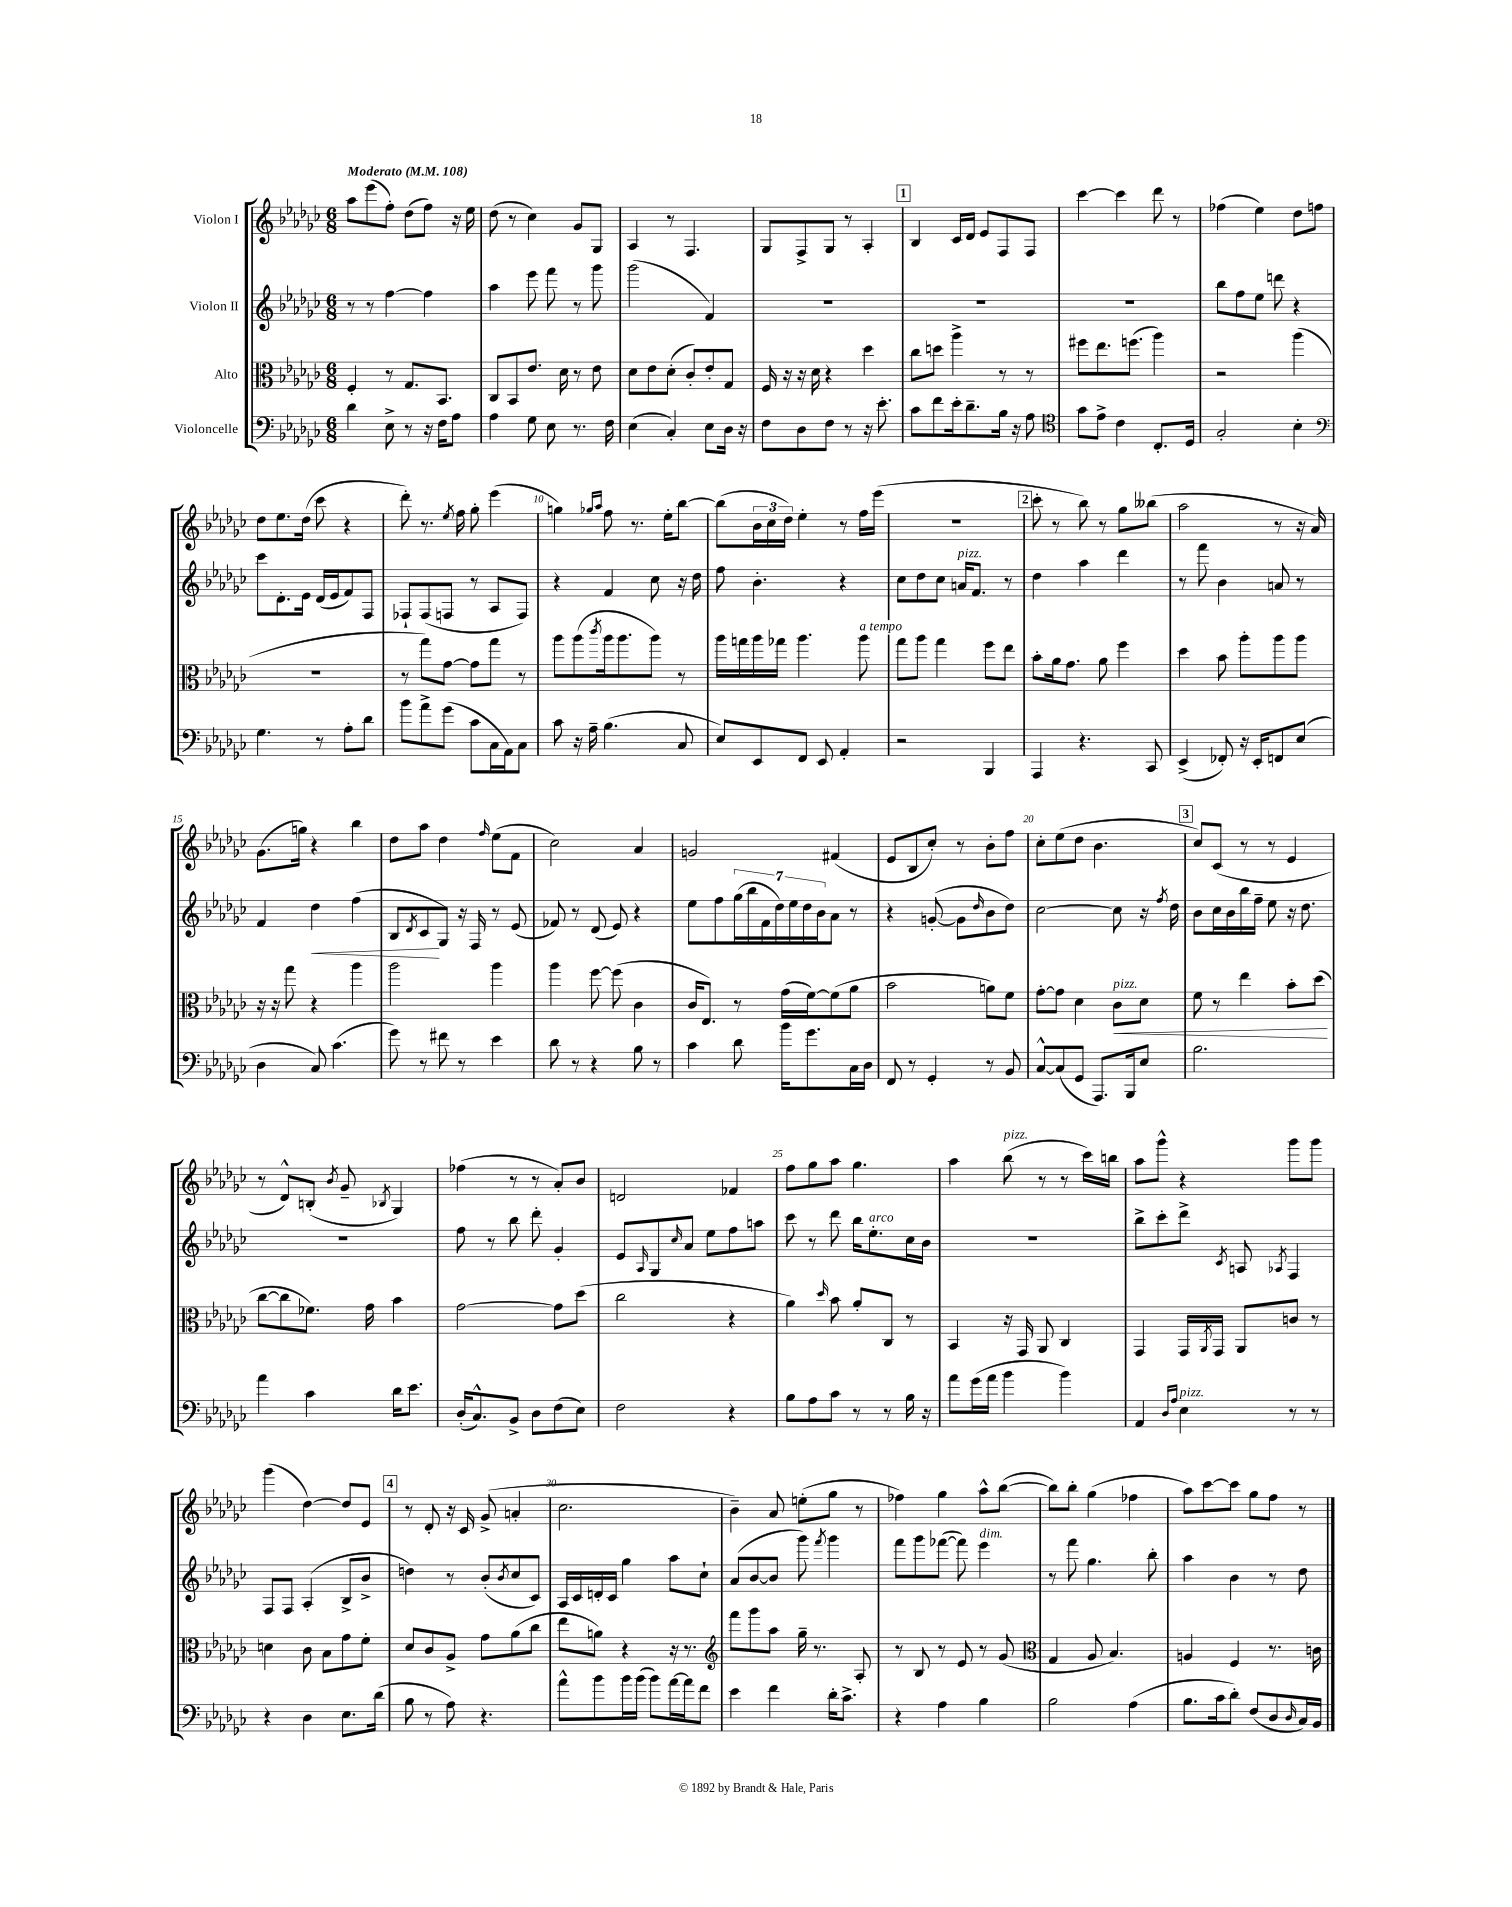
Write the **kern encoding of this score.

**kern	**kern	**kern	**kern
*staff4	*staff3	*staff2	*staff1
*clefF4	*clefC3	*clefG2	*clefG2
*k[b-e-a-d-g-c-]	*k[b-e-a-d-g-c-]	*k[b-e-a-d-g-c-]	*k[b-e-a-d-g-c-]
*M6/8	*M6/8	*M6/8	*M6/8
*MM108	*MM108	*MM108	*MM108
4d-\	4F'/	8r	8aa-\L
.	.	8r	(8eee-\
8E-^\	8r	[4ff\	8ff'\J)
8r	8.G-/L	.	(8dd-\L
16r	.	4ff\]	8ff\J)
16F\LK	8.BB-/J	.	.
8A-\J	.	.	16r
.	.	.	16ee-\
=	=	=	=
4A-\	8C-/L	4aa-\	(8dd-\
.	8BB-/	.	8r
8G-\	8.e-/J	8eee-\	4cc-\)
8E-\	.	8fff\	.
.	16d-\	.	.
8.r	8r	8r	8g-/L
.	8e-\	8ggg-\	8G-/J
16F\	.	.	.
=	=	=	=
(4E-\	8d-\L	(2ggg-\	4A-/
.	8e-\	.	.
4C-'/)	(8d-'\J	.	8r
.	8c-'/L)	.	4.F/
8E-\L	8e-'/	4f/)	.
16D-\Jk	8G-/J	.	.
16r	.	.	.
=	=	=	=
8F\L	16F/	2.r	8G-/L
.	16r	.	.
8D-\	16r	.	8F^/
.	16d-\	.	.
8F\J	4r	.	8G-/J
8r	.	.	8r
16r	4dd-\	.	4A-'/
8.e-'\	.	.	.
=	=	=	=
8c-\L	8cc-\L	2.r	4B-/
8f\	8dd\J	.	.
16e-'\k	4aa-^\	.	16c-/LL
8.d-~\	.	.	16d-/JJ
.	.	.	8e-/L
16B-\Jk	8r	.	8F/
16r	.	.	.
8A-\	8r	.	8F/J
=	=	=	=
*clefC4	*	*	*
8g-\L	8ff#\L	2.r	[4ccc-\
8e-^\J	8.ee-\	.	.
4c-\	.	.	4ccc-\]
.	(8.ff\J	.	.
8.C-'/L	4aa-\)	.	8ddd-\
.	.	.	8r
16D-/Jk	.	.	.
=	=	=	=
2G-'/	2r	8bb-\L	(4ff-\
.	.	8ff\	.
.	.	8ee-\J	4ee-\)
.	.	8ddd\	.
4B-'\	(4aa-\	4r	8dd-\L
.	.	.	8ff\J
=	=	=	=
*clefF4	*	*	*
4.G-\	2.r	8ccc-\L	8dd-\L
.	.	8.d-'\	8.ee-\
.	.	16e-\Jk	(16dd-\Jk
8r	.	(16d-/LL	8ccc-\
.	.	16e-/J	.
8A-'\L	.	8f/)	4r
8d-\J	.	8F/J	.
=	=	=	=
8b-\L	8r	8F-`/L	8ddd-'\)
8a-^\	8gg-\L)	(8F-/	8.r
(8g-\J	[8g-\J	8F/J	.
.	.	.	8qee-/
.	.	.	16ff\
8c-\L	8g-\]L	8r	8gg-'\
16C-\L	8gg-\J	8A-/L	(4eee-\
16AA-\J)	.	.	.
8C-\J	8r	8F/J)	.
=	=	=	=
8c-\	8aa-\L	4r	4gg\)
16r	(8aa-\	.	.
16A-~\	.	.	.
.	.	.	16qqgg-/LL
.	8qccc-/	.	16qqaa-/JJ
(4.B-\	16aa-\k	4f/	8ff\
.	8.aa-\	.	.
.	.	.	8.r
.	8aa-\J)	8cc-\	.
.	.	.	16ee-'\LK
8C-/	8r	16r	[8bb-\J
.	.	16dd-\	.
=	=	=	=
8E-/L)	16aa-\LL	8ff\	(8bb-\]L
.	16gg\	.	.
8EE-/	16aa-\	4.b-'\	24b-\L
.	.	.	24cc-\
.	16gg-\JJ	.	.
.	.	.	24dd-\JJ)
8FF/J	4.aa-\	.	4ee-'\
8EE-/	.	.	.
4AA-'/	.	4r	8r
.	8aa-\	.	16ff\LL
.	.	.	(16eee-\JJ
=	=	=	=
2r	8gg-\L	8cc-\L	2.r
.	8aa-\J	8dd-\	.
.	4gg-\	8cc-\J	.
.	.	16a/LK	.
.	.	8.f/J	.
4BBB-/	8ff\L	.	.
.	8ee-\J	8r	.
=	=	=	=
4AAA-/	8b-'\L	4dd-\	8ccc-'\
.	16a-\k	.	8r
.	8.g-\J	.	.
4.r	.	4aa-\	8bb-\)
.	8a-\	.	8r
.	4ff\	4ddd-\	8gg-\L
8CC-/	.	.	(8bb--\J
=	=	=	=
(4EE-^/	4dd-\	8r	2aa-\
.	.	8fff\	.
8FF-'/)	8b-\	4b-\	.
16r	8aa-'\L	.	.
16EE-'/LK	.	.	.
8FF/	8aa-\	8a/	8r
(8E-/J	8aa-\J	8r	16r
.	.	.	16a-/)
=	=	=	=
4D-\	16r	4f/	(8.g-\L
.	16r	.	.
.	8gg-\	.	.
.	.	.	16gg\Jk)
8C-/)	4r	4dd-\	4r
(4.c-\	.	.	.
.	4aa-\	(4ff\	4bb-\
=	=	=	=
8g-\)	2aa-\	8B-/L	8dd-\L
.	.	8qd-/	.
8r	.	8c-/	8aa-\J
8f#\	.	8G-/J)	4dd-\
8r	.	16r	.
.	.	16F/	.
.	.	.	16qqff/
4e-\	4aa-\	8r	(8ee-\L
.	.	(8e-/	8f\J
=	=	=	=
8d-\	4aa-\	8f-/)	2cc-\)
8r	.	8r	.
4r	[8ff\	(8d-/	.
.	(8ff\]	8e-/)	.
8B-\	4c-\	4r	4a-/
8r	.	.	.
=	=	=	=
4c-\	16c-/LK	8ee-\L	2g/
.	8.E-/J)	.	.
.	.	8ff\	.
8d-\	8r	(28gg-\L	.
.	.	28bb-\	.
.	.	28f\	.
.	.	28dd-\)	.
16b-\LK	(16g-\LL	.	.
.	.	28ee-\	.
.	.	28dd-\	.
8.g-\	[16f\J)	.	.
.	.	28b-\J	.
.	(8f\]	8a-\J	(4f#/
16C-\L	8a-\J	8r	.
16D-\JJ	.	.	.
=	=	=	=
8FF/	2b-\	4r	8e-/L
8r	.	.	8B-/
4GG-'/	.	([8g'/	8cc-'/J)
.	.	8g\]L	8r
.	.	16qqdd-/	.
8r	8a\L)	8b-\	8b-'\L
8BB-/	8f\J	8dd-\J)	8ff\J
=	=	=	=
[8C-^^/L	[8g-'\L	[2cc-\	8cc-'\L
(8C-/]	8g-\]J	.	(8ee-\
8GG-/J	4d-\	.	8dd-\J
8.AAA-/L)	.	.	4.b-\
.	8c-\L	8cc-\]	.
16BBB-/k	.	.	.
8E-/J	8d-\J	16r	.
.	.	8qff/	.
.	.	16dd-\	.
=	=	=	=
2.B-\	8f\	8b-\L	8cc-/L)
.	8r	16cc-\L	(8c-/J
.	.	16b-\	.
.	4ee-\	16bb-\	8r
.	.	16ff~\JJ	.
.	.	8ee-\	8r
.	8b-'\L	16r	4e-/
.	.	8.dd-\	.
.	(8dd-\J	.	.
=	=	=	=
4a-\	[8cc-\L	2.r	8r
.	8cc-\]	.	8d-^^/L)
4c-\	8.f-\J)	.	(8B'/J
.	.	.	8qb-/
.	.	.	8g-~/
.	16g-\	.	.
.	.	.	8qB-/
16d-\LK	4b-\	.	4G-/)
8.e-\J	.	.	.
=	=	=	=
(16D-'/LK	[2g-\	8ff\	(4ff-\
8.C-^^/)	.	.	.
.	.	8r	.
8BB-^/J	.	8bb-\	8r
8D-\L	.	8ddd-'\	8r
(8F\	8g-\]L	4g-'/	8a-'/L)
8E-\J)	(8dd-\J	.	8b-/J
=	=	=	=
2F\	2cc-\	8e-/L	2d/
.	.	16qqA-/	.
.	.	8G-/	.
.	.	16qqcc-/	.
.	.	8a-/J	.
.	.	8ee-\L	.
4r	4r	8ff\	4f-/
.	.	8aa\J	.
=	=	=	=
8B-\L	4a-\)	8ccc-\	8ff\L
8A-\	.	8r	8gg-\
.	16qqdd-/	.	.
8c-\J	8b-\	8ddd-\	8aa-\J
8r	8a-'/L	16bb-\LK	4.gg-\
.	.	8.ee-'\	.
8r	8C-/J	.	.
16B-\	8r	16cc-\L	.
16r	.	16b-\JJ	.
=	=	=	=
8a-\L	4BB-/	2.r	4aa-\
(16g-\L	.	.	.
16a-\JJ	.	.	.
4b-\	16r	.	(8bb-\
.	16GG-/	.	.
.	8AA-/	.	8r
4b-\)	4C-/	.	8r
.	.	.	16ccc-\LL)
.	.	.	16bb\JJ
=	=	=	=
4AA-/	4GG-/	8bb-^\L	8aa-\L
.	.	8ccc-'\	8ggg-^^\J
16qqD-/LL	.	.	.
16qqA-/JJ	.	.	.
4E-\	16GG-/LL	8ddd-^\J	4r
.	8qAA-/	.	.
.	16GG-/JJ	.	.
.	.	8qc-/	.
.	8AA-/L	8A/	.
.	.	8qA-/	.
8r	8c/J	4F/	8ggg-\L
8r	8r	.	8ggg-\J
=	=	=	=
4r	4d\	8F/L	(4ggg-\
.	.	8F/J	.
4D-\	8c-\	(4A-'/	[4dd-\)
.	8B-\L	.	.
8.E-\L	8g-\	8B-^/L	8dd-/]L
.	8f'\J	8b-^/J	8e-/J
(16d-\Jk	.	.	.
=	=	=	=
8B-\	8d-/L	4dd\)	8r
8r	8c-/	.	8d-'/
8A-\)	8A-^/J	8r	16r
.	.	.	16c-/
4.r	8g-\L	(8b-'/L	(8g-^/
.	.	8qb-/	.
.	(8a-\	8cc-/	4a'/
.	8cc-\J	8c-/J)	.
=	=	=	=
8a-^^\L	8ee-\L	16A-/LL	2.cc-\
.	.	16c-/	.
8b-\	8a\J)	16d'/	.
.	.	16c-/JJ	.
16b-\L	4r	4gg-\	.
(16b-\JJ	.	.	.
8b-\L)	.	.	.
[16a-\L	16r	8aa-\L	.
16a-\]J	8.r	.	.
8f\J	.	8cc-`\J	.
=	=	=	=
*	*clefG2	*	*
4e-\	8fff\L	(8a-/L	4b-~\)
.	8ggg-\	[8b-/	.
4f\	8aa-\J	8b-/]J	8a-/
.	16gg-~\	8ggg-\)	(8ee'\L
.	8.r	.	.
.	.	8qfff/	.
16d-'\LK	.	4ggg-\	8gg-\J
8.c-^\J	.	.	.
.	8A-'/	.	8r
=	=	=	=
4r	8r	8fff\L	4ff-\)
.	8B-/	8ggg-\	.
4A-\	8r	([8fff-\J	4gg-\
.	8e-/	8fff-\])	.
4B-\	8r	4eee-\	8aa-^^\L
.	(8g-/	.	([8bb-\J
=	=	=	=
*	*clefC3	*	*
2B-\	4G-/	8r	8bb-\]L)
.	.	8fff\	8bb-'\J
.	8A-/	4.gg-\	(4gg-\
.	4.B-/)	.	.
(4A-\	.	.	4ff-\
.	.	8bb-'\	.
=	=	=	=
8.B-\L	4A/	4aa-\	8aa-\L)
.	.	.	[8ccc-\
16c-\k	.	.	.
8d-'\J)	4F/	4b-\	8ccc-\]J
(8F/L	.	.	8gg-\L
8D-/	8.r	8r	8ff\J
16qqD-/	.	.	.
16C-/L)	.	8dd-\	8r
16BB-/JJ	16c\	.	.
==	==	==	==
*-	*-	*-	*-
